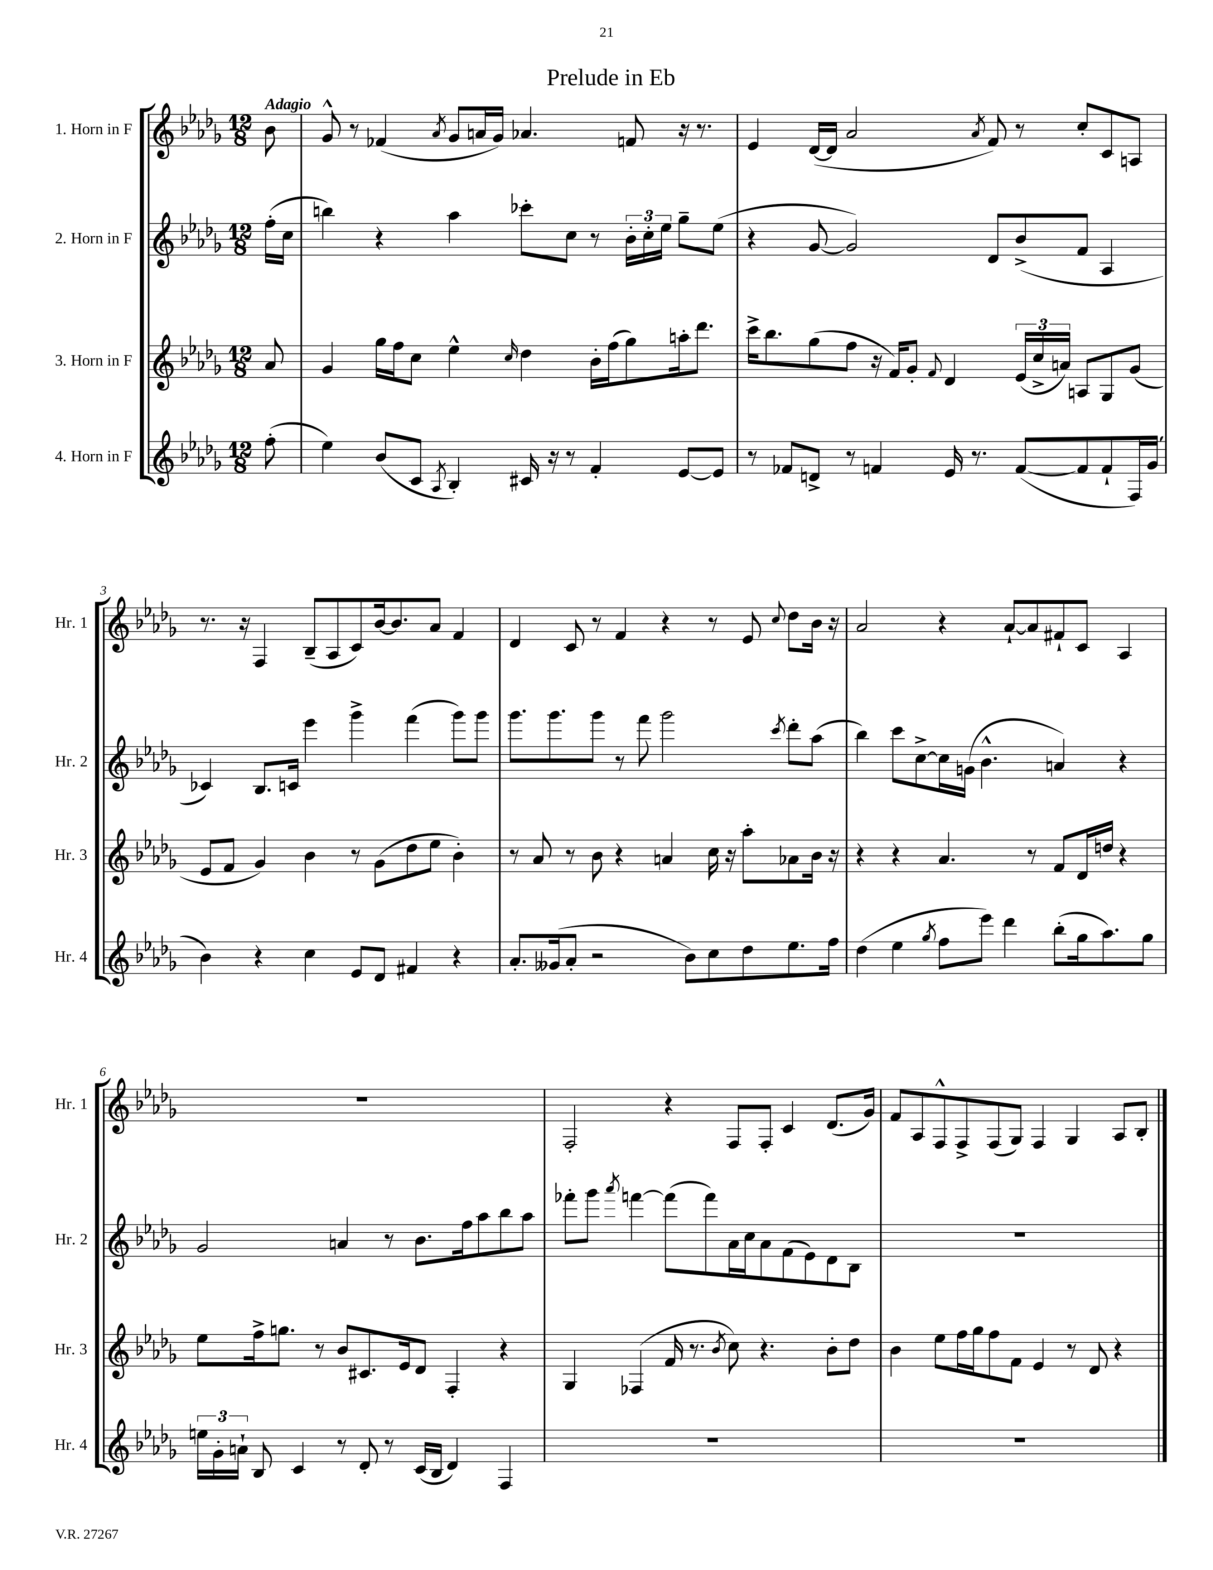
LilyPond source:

\header { title = "Prelude in Eb" }
<<
\new StaffGroup <<
\new Staff = "s0" \with { instrumentName = "1. Horn in F" shortInstrumentName = "Hr. 1" } {
    \clef treble \key des \major \numericTimeSignature \time 12/8 \partial 8 \tempo "Adagio"
    \autoBeamOff bes'8 |
    ges'8-^ r8 fes'4( \acciaccatura { aes'8 } ges'8[ a'16 ges'16]) aes'4. f'8 r16 r8. |
    ees'4 des'16[~( des'16] aes'2 \acciaccatura { aes'8 } f'8) r8 c''8[-. c'8 a8] |
    r8. r16 f4 bes8[--( aes8 c'8) bes'16~ bes'8. aes'8] f'4 |
    des'4 c'8 r8 f'4 r4 r8 ees'8 \appoggiatura { c''8 } des''8[ bes'16] r16 |
    aes'2 r4 aes'8[~-! aes'8 fis'8-! c'8] aes4 |
    R1. |
    f2-. r4 f8[ f8]-. c'4 des'8.[( ges'16]) |
    f'8[ aes8 f8-^ f8-> f8( ges8]) f4 ges4 aes8[ bes8]-. \bar "|." |
}
\new Staff = "s1" \with { instrumentName = "2. Horn in F" shortInstrumentName = "Hr. 2" } {
    \clef treble \key des \major \numericTimeSignature \time 12/8 \partial 8
    \autoBeamOff f''16[-.( c''16] |
    b''4) r4 aes''4 ces'''8[-. c''8] r8 \tuplet 3/2 { bes'16[-. c''16-. ees''16] } ges''8[-- ees''8]( |
    r4 ges'8~ ges'2) des'8[ bes'8->( f'8] aes4 |
    ces'4) bes8.[ c'16] ees'''4 ges'''4-> f'''4( ges'''8[) ges'''8] |
    ges'''8.[ ges'''8. ges'''8] r8 f'''8 ges'''2 \acciaccatura { c'''8 } des'''8[-. aes''8]( |
    bes''4) c'''8[ c''8~-> c''16 g'16]( bes'4.-^ a'4) r4 |
    ges'2 a'4 r8 bes'8.[ f''16 aes''8 bes''8 aes''8] |
    fes'''8[-. ges'''8] \acciaccatura { aes'''8 } f'''4~ f'''8[( f'''8) aes'16 c''16 aes'8 f'8( ees'8) des'8 bes8] |
    R1. \bar "|." |
}
\new Staff = "s2" \with { instrumentName = "3. Horn in F" shortInstrumentName = "Hr. 3" } {
    \clef treble \key des \major \numericTimeSignature \time 12/8 \partial 8
    \autoBeamOff aes'8 |
    ges'4 ges''16[ f''16 c''8] ees''4-^ \grace { c''16 } des''4 bes'16[-. f''16( ges''8) a''16-. des'''8.] |
    c'''16[-> bes''8. ges''8( f''8] r16 f'16[) ges'8]-. \appoggiatura { f'8 } des'4 \tuplet 3/2 { ees'16[( c''16-> a'16]) } a8[ ges8 ges'8]( |
    ees'8[ f'8] ges'4) bes'4 r8 ges'8[( des''8 ees''8] bes'4-.) |
    r8 aes'8 r8 bes'8 r4 a'4 c''16 r16 aes''8[-. aes'8 bes'16] r16 |
    r4 r4 aes'4. r8 f'8[ des'16 d''16] r4 |
    ees''8[ f''16-> g''8.] r8 bes'8[ cis'8. ees'16 des'8] f4-. r4 |
    ges4 fes4( f'16 r8. \acciaccatura { bes'8 } c''8) r4. bes'8[-. des''8] |
    bes'4 ees''8[ f''16 ges''16 f''8 f'8] ees'4 r8 des'8 r4 \bar "|." |
}
\new Staff = "s3" \with { instrumentName = "4. Horn in F" shortInstrumentName = "Hr. 4" } {
    \clef treble \key des \major \numericTimeSignature \time 12/8 \partial 8
    \autoBeamOff f''8-.( |
    ees''4) bes'8[( c'8] \acciaccatura { aes8 } bes4-.) cis'16 r16 r8 f'4-. ees'8[~ ees'8] |
    r8 fes'8[ d'8]-> r8 f'4 ees'16 r8. f'8[~( f'8 f'8-! f16) ges'16]( |
    bes'4) r4 c''4 ees'8[ des'8] fis'4 r4 |
    aes'8.[-. geses'16( aes'8]-. r2 bes'8[) c''8 des''8 ees''8. f''16] |
    des''4( ees''4 \acciaccatura { ges''8 } f''8[ ees'''8]) des'''4 bes''8[-.( ges''16 aes''8.) ges''8] |
    \tuplet 3/2 { e''16[ ges'16-. a'16]-! } bes8 c'4 r8 des'8-. r8 c'16[( bes16] des'4) f4 |
    R1. |
    R1. \bar "|." |
}
>>
>>
